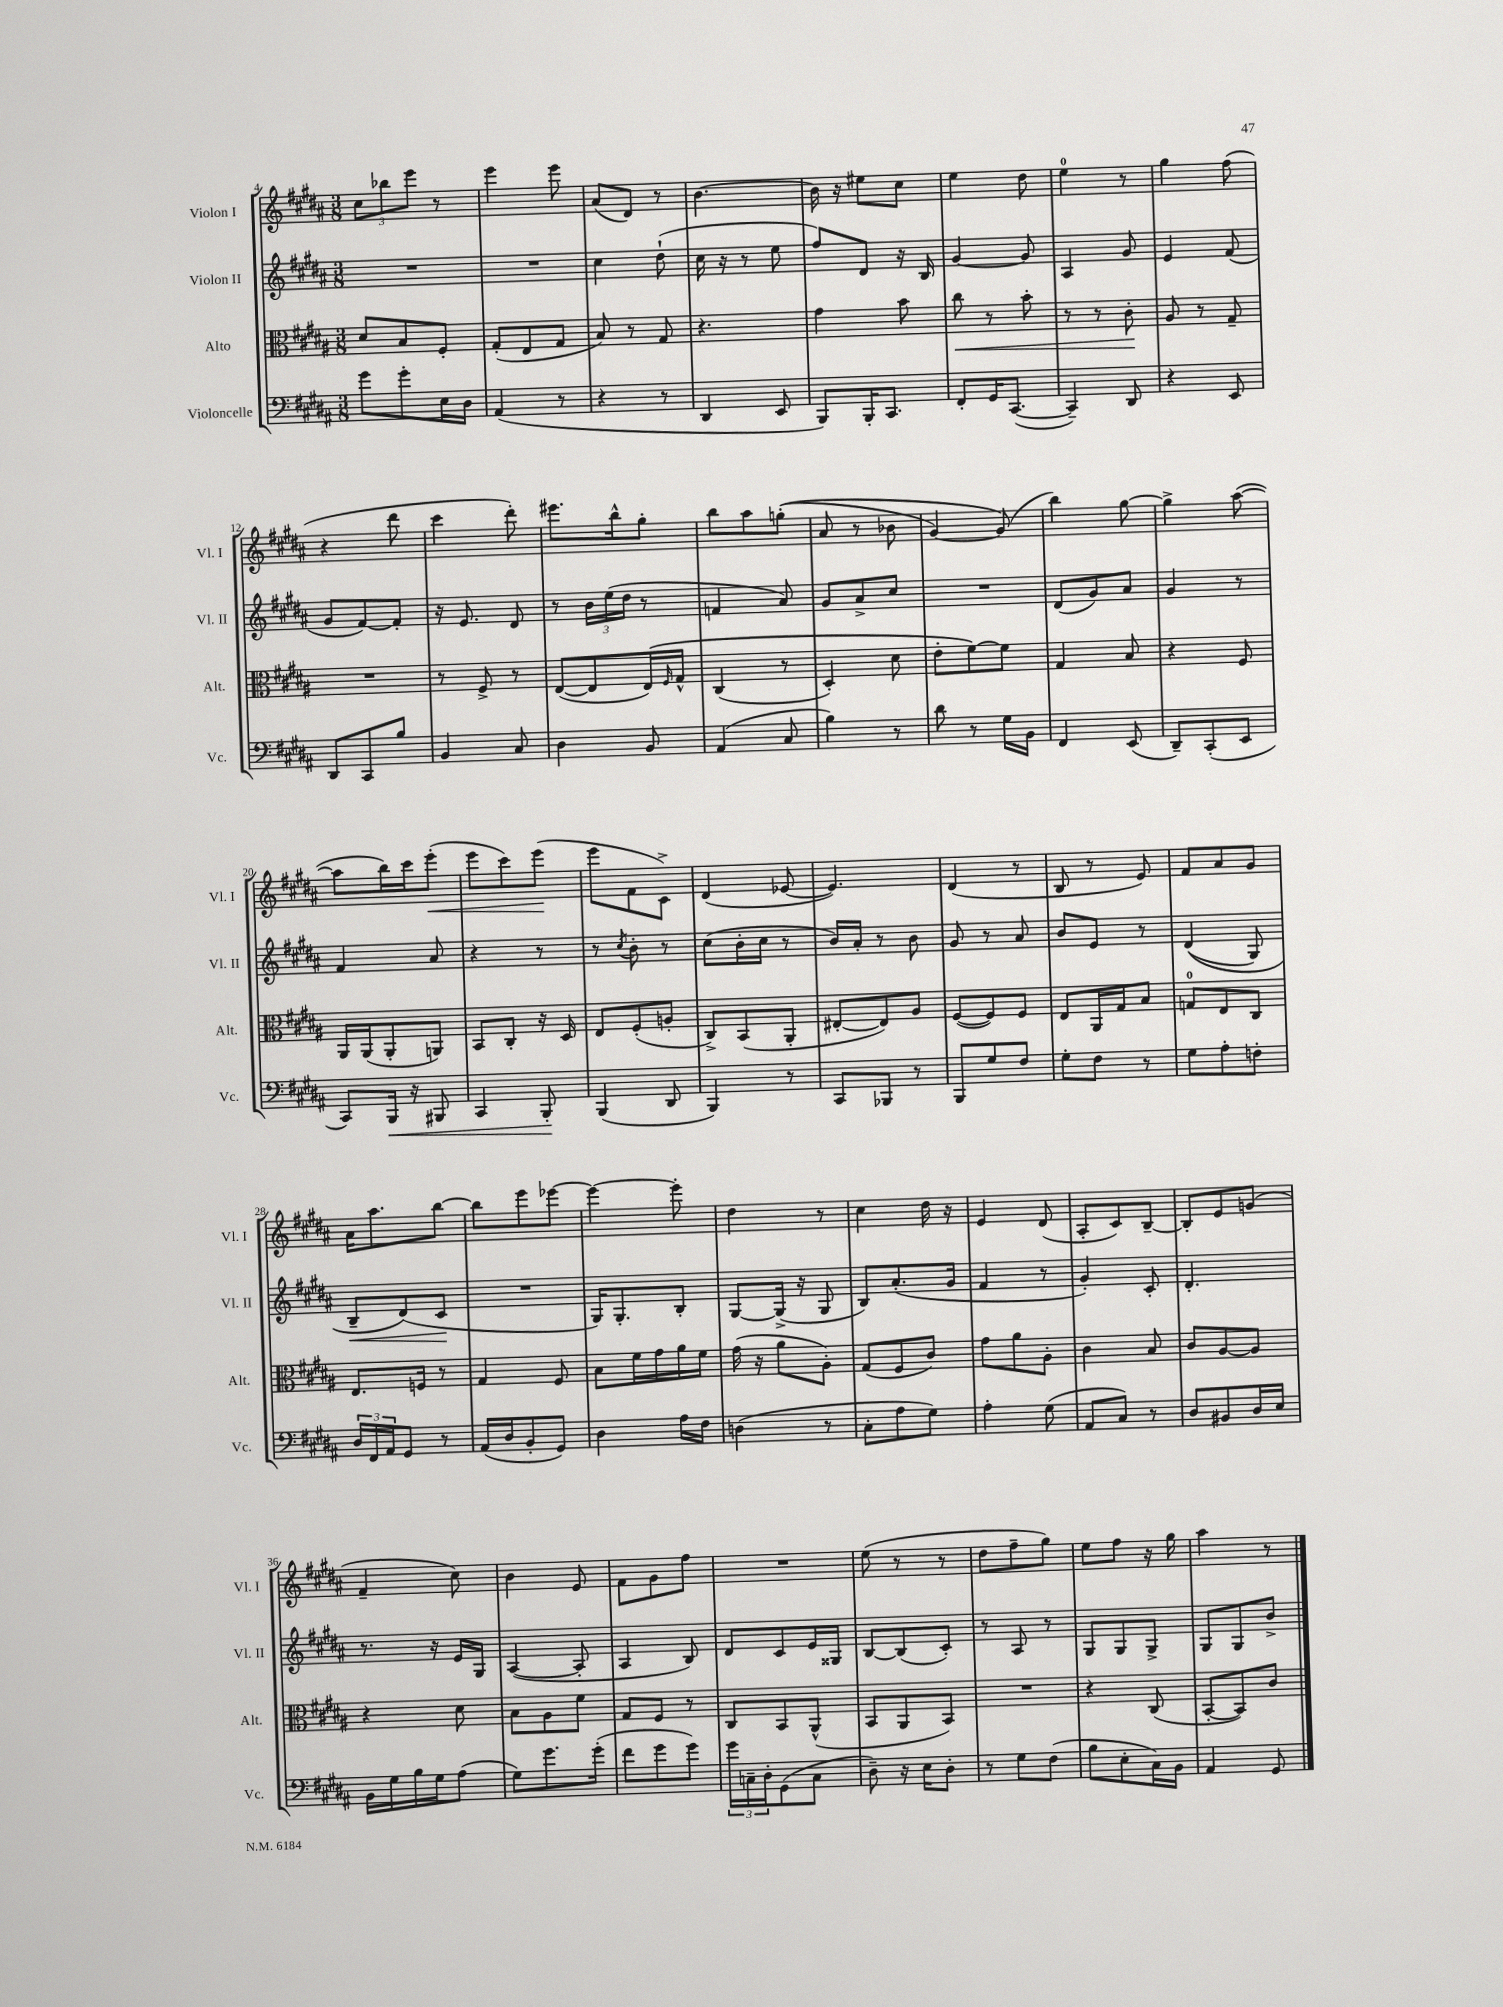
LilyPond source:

<<
\new StaffGroup <<
\new Staff = "s0" \with { instrumentName = "Violon I" shortInstrumentName = "Vl. I" } {
    \clef treble \key b \major \numericTimeSignature \time 3/8
    \tuplet 3/2 { cis''8 bes''8 e'''8 } r8 |
    e'''4 e'''8 |
    ais'8( dis'8) r8 |
    b'4.~ |
    b'16 r16 eis''8 cis''8 |
    e''4 dis''8 |
    e''4-0 r8 |
    gis''4 fis''8( |
    r4 dis'''8 |
    cis'''4 dis'''8-.) |
    eis'''8. b''16-^ gis''8-. |
    b''8 ais''8 g''8-.(\( |
    ais'8 r8 bes'8 |
    gis'4~) gis'8(\) |
    b''4) gis''8~ |
    gis''4-> ais''8~( |
    ais''8 b''16) cis'''16 e'''8-.\<( |
    e'''8 cis'''8) e'''8\!( |
    e'''8 fis'8 cis'8->) |
    dis'4( ees'8~ |
    ees'4.) |
    dis'4( r8 |
    b8 r8 e'8) |
    fis'8 ais'8 gis'8 |
    ais'16 ais''8. b''8~ |
    b''8 e'''8 ees'''8~ |
    ees'''4~ ees'''8-. |
    dis''4 r8 |
    cis''4 dis''16 r16 |
    e'4 dis'8( |
    ais8-. cis'8) b8~-- |
    b8-. e'8 g'8( |
    fis'4-- cis''8) |
    b'4 e'8 |
    fis'8 gis'8 fis''8 |
    R4. |
    e''8( r8 r8 |
    dis''8 fis''8-- gis''8) |
    e''8 fis''8 r16 gis''16 |
    ais''4 r8 \bar "|." |
}
\new Staff = "s1" \with { instrumentName = "Violon II" shortInstrumentName = "Vl. II" } {
    \clef treble \key b \major \numericTimeSignature \time 3/8
    R4. |
    R4. |
    cis''4 dis''8-!( |
    cis''16 r16 r8 e''8 |
    fis''8) dis'8 r16 b16 |
    gis'4~ gis'8 |
    ais4 gis'8 |
    e'4 fis'8( |
    gis'8 fis'8~) fis'8-. |
    r16 e'8. dis'8 |
    r8 \tuplet 3/2 { b'16 e''16( dis''16 } r8 |
    f'4 ais'8) |
    gis'8 ais'8-> cis''8 |
    R4. |
    dis'8( gis'8) ais'8 |
    gis'4 r8 |
    fis'4 ais'8 |
    r4 r8 |
    r8 \acciaccatura { cis''8 } b'8-. r8 |
    cis''8( b'16-. cis''16 r8 |
    b'16) ais'16-. r8 b'8 |
    gis'8 r8 ais'8 |
    b'8 e'8 r8 |
    dis'4(\( gis8) |
    b8--\< dis'8(\) cis'8\! |
    R4. |
    gis16) gis8.-. b8-. |
    gis8~ gis16->( r16 gis8 |
    b8) ais'8.-.( gis'16 |
    fis'4 r8 |
    gis'4-.) cis'8-. |
    dis'4.-. |
    r8. r16 e'16 gis16 |
    ais4~( ais8-. |
    ais4 b8) |
    dis'8 cis'8 e'16 gisis16 |
    b8~ b8( cis'8-.) |
    r8 ais8 r8 |
    gis8 gis8 gis8-> |
    gis8 gis8 b'8-> \bar "|." |
}
\new Staff = "s2" \with { instrumentName = "Alto" shortInstrumentName = "Alt." } {
    \clef alto \key b \major \numericTimeSignature \time 3/8
    dis'8 b8 fis8-. |
    gis8-.( e8 gis8 |
    b8) r8 gis8 |
    r4. |
    gis'4 b'8 |
    cis''8\< r8 b'8-. |
    r8 r8 cis'8-.\! |
    ais8 r8 gis8-- |
    R4. |
    r8 fis8-> r8 |
    e8~( e8 e16)\( \grace { fis16 } gis16-^ |
    cis4( r8 |
    dis4-.) dis'8 |
    e'8-. fis'8~\) fis'8 |
    gis4 b8 |
    r4 fis8 |
    ais,16 ais,16( ais,8-. a,8) |
    b,8 cis8-. r16 dis16 |
    e8 fis8-.( a8-. |
    cis8->) b,8( ais,8-. |
    eis8~-. eis8) ais8 |
    fis8~( fis8) fis8 |
    e8 ais,16 gis16 b8 |
    g8-0 e8 cis8 |
    e8. f16 r8 |
    gis4 fis8 |
    b8 fis'16 gis'16 ais'16 fis'16 |
    gis'16( r16 ais'8 ais8-.) |
    gis8( fis8 cis'8) |
    gis'8 ais'8 ais8-. |
    cis'4 b8 |
    cis'8 ais8~ ais8 |
    r4 dis'8 |
    b8 ais8 fis'8 |
    gis8 fis8 r8 |
    cis8 b,8 ais,8-^( |
    b,8 ais,8 b,8) |
    R4. |
    r4 cis8( |
    b,8~-. b,8) cis'8 \bar "|." |
}
\new Staff = "s3" \with { instrumentName = "Violoncelle" shortInstrumentName = "Vc." } {
    \clef bass \key b \major \numericTimeSignature \time 3/8
    gis'8 gis'8-. e16 dis16 |
    ais,4( r8 |
    r4 r8 |
    dis,4 e,8 |
    b,,8) b,,16-. cis,8. |
    fis,8-. gis,16 cis,8.~( |
    cis,4--) dis,8 |
    r4 e,8 |
    dis,8 cis,8 b8 |
    b,4 cis8 |
    dis4 b,8 |
    ais,4( cis8 |
    b4) r8 |
    dis'8 r8 gis16 b,16 |
    fis,4 e,8( |
    dis,8--) cis,8-.( e,8 |
    cis,8) b,,16\< r16 bis,,8 |
    cis,4 b,,8-.\! |
    b,,4( dis,8 |
    b,,4) r8 |
    cis,8 bes,,8 r8 |
    b,,8 gis8 fis8 |
    gis8-. fis8 r8 |
    gis8 ais8-. f8-. |
    \tuplet 3/2 { dis16 fis,16 ais,16 } gis,8 r8 |
    ais,16( dis16 b,8-. gis,8) |
    dis4 ais16 fis16 |
    d4( r8 |
    cis8-. ais8 gis8) |
    ais4-. gis8( |
    ais,8 cis8) r8 |
    dis8 bis,8 dis16 e16 |
    b,16 gis16 b16 gis16 ais8( |
    gis8) gis'8. gis'16-.( |
    fis'8 gis'8 gis'8) |
    \tuplet 3/2 { gis'16 c16-- dis16-. } gis,8( c8 |
    dis8--) r16 e16 dis8-. |
    r8 gis8 fis8( |
    b8 e8-. cis16) b,16 |
    ais,4 gis,8 \bar "|." |
}
>>
>>
\layout { \context { \Score currentBarNumber = #4 } }
